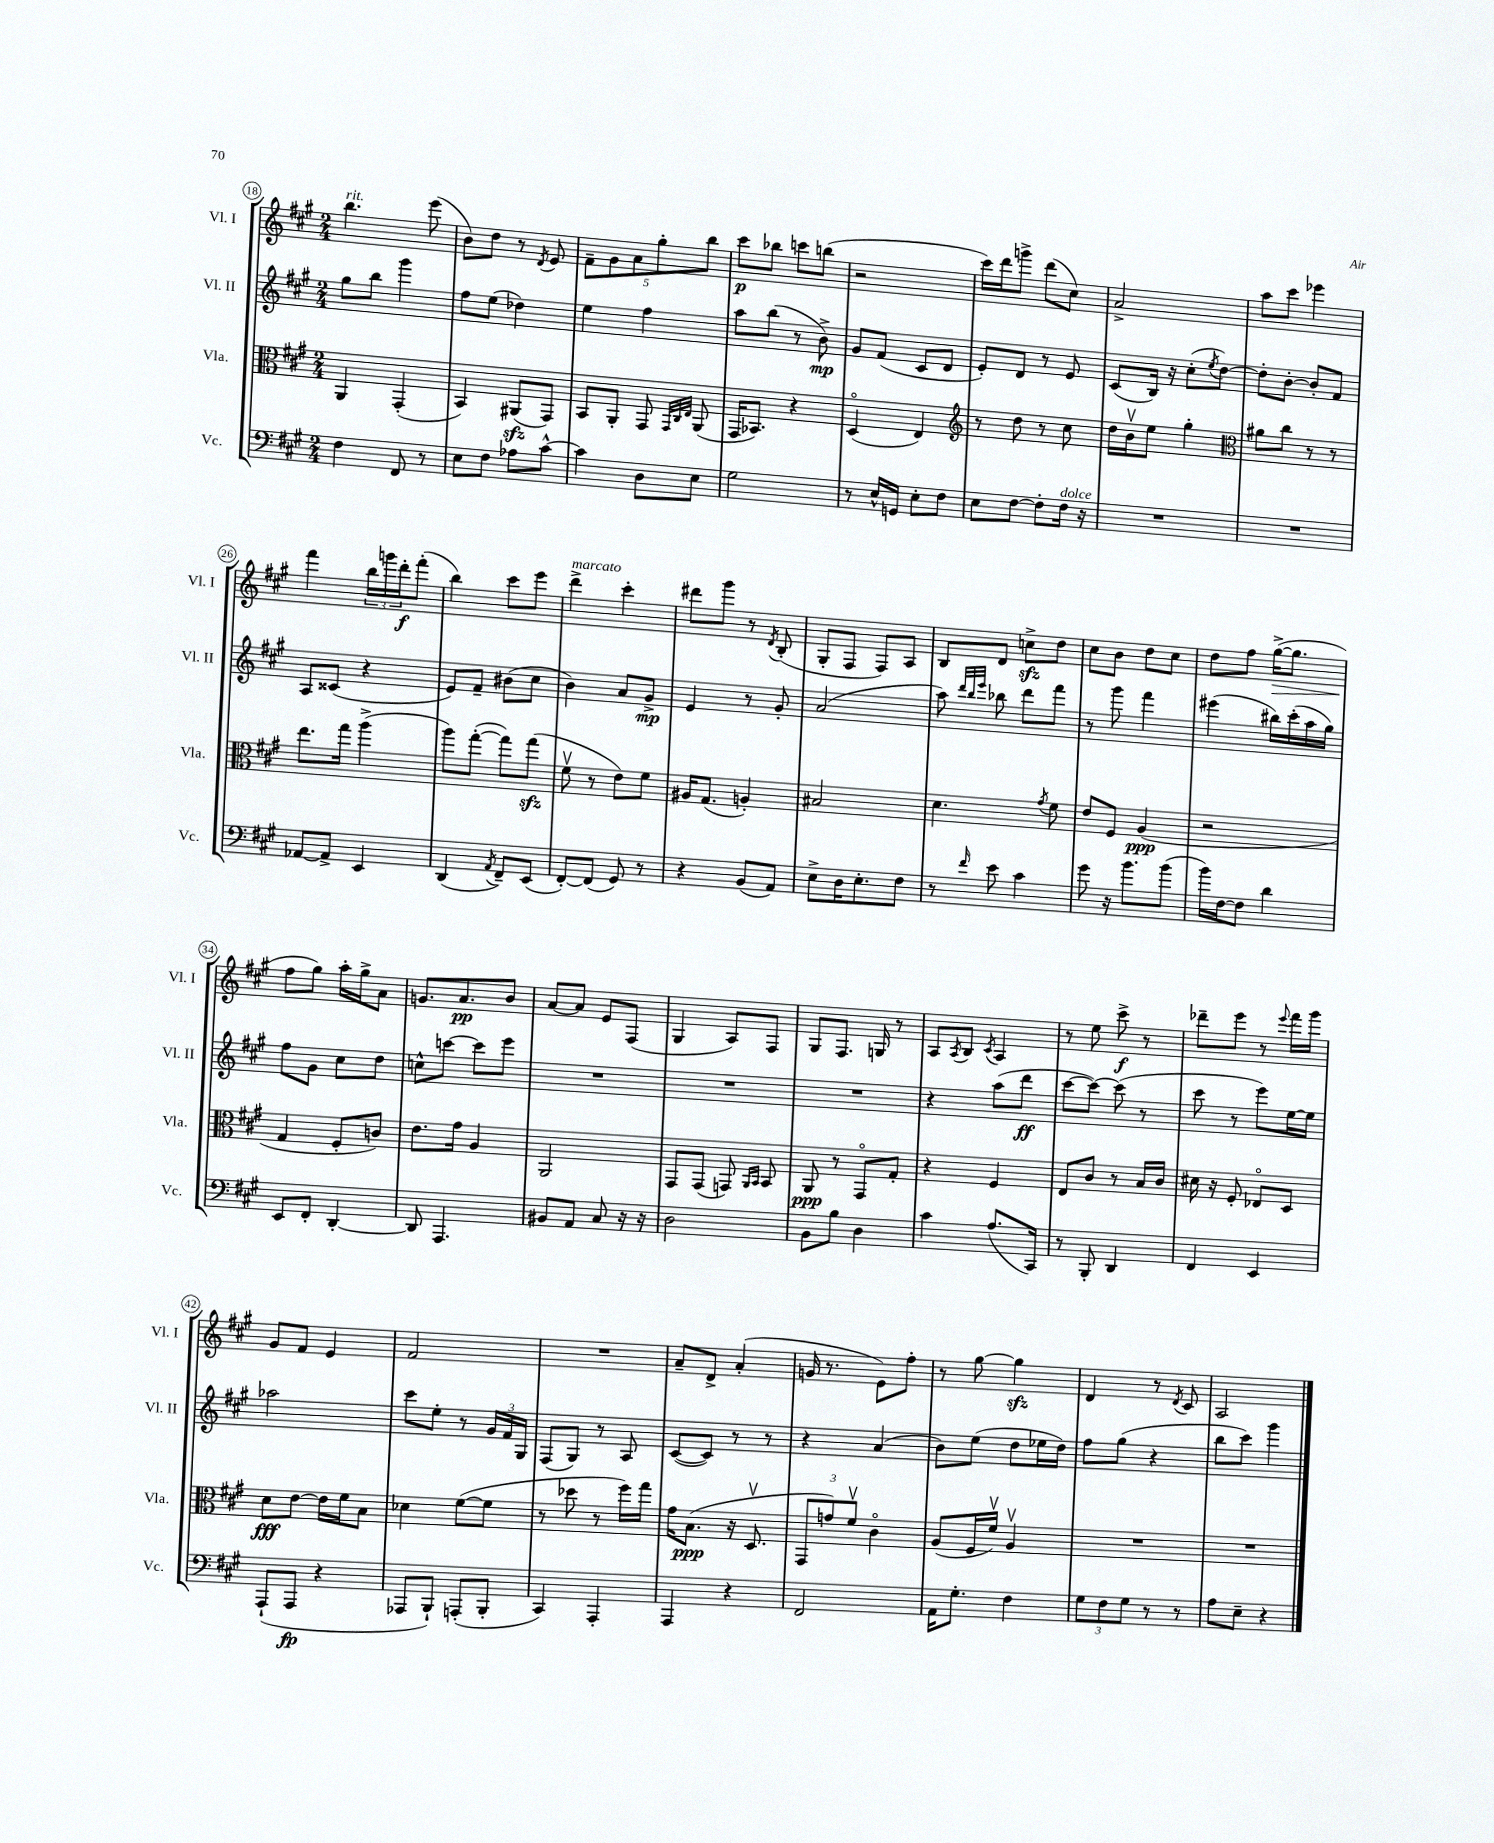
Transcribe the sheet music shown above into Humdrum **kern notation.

**kern	**kern	**kern	**kern
*staff4	*staff3	*staff2	*staff1
*clefF4	*clefC3	*clefG2	*clefG2
*k[f#c#g#]	*k[f#c#g#]	*k[f#c#g#]	*k[f#c#g#]
*M2/4	*M2/4	*M2/4	*M2/4
4F#	4AA	8gg#	4.bb
.	.	8bb	.
8FF#	(4GG#'	4ggg#	.
8r	.	.	(8eee
=	=	=	=
8E	4BB)	8ff#	8b)
8F#	.	(8ee	8dd
8A-	(8AA#	4dd-)	8r
.	.	.	8qd
[8c#^^	8GG#)	.	8e
=	=	=	=
4c#]	8BB	4ee	10f#~
.	.	.	10g#
.	8AA'	.	.
.	.	.	10a
8D	8GG#	4ff#	.
.	.	.	10gg#'
.	32qqGG#	.	.
.	32qqC#	.	.
.	32qqE	.	.
8E	(8AA	.	.
.	.	.	10bb
=	=	=	=
2G#	16GG#	8aa	8ccc#
.	8.BB-)	.	.
.	.	(8bb	8bb-
.	4r	8r	8ccc
.	.	8b^)	(8bb
=	=	=	=
8r	(4Do	8g#	2r
16E^^	.	(8f#	.
16GG	.	.	.
8E'	4E)	8c#	.
8F#	.	8d	.
=	=	=	=
*	*clefG2	*	*
8E	8r	8e')	16ccc#)
.	.	.	16ddd
[8F#	8dd	8d	8ggg^
8F#']	8r	8r	(8ddd
16F#	8cc#	8e	8cc#)
16r	.	.	.
=	=	=	=
2r	16dd	(8c#	2a^
.	16bv	.	.
.	8ee	16B)	.
.	.	16r	.
.	4gg#'	(8cc#'	.
.	.	8qee	.
.	.	[8dd)	.
=	=	=	=
*	*clefC3	*	*
2r	8a#	8dd']	8aa
.	8cc#	[8b'	8ccc#
.	8r	8b']	4eee-
.	8r	8f#	.
=	=	=	=
[8AA-	8.ee	8A	4fff#
8AA-^]	.	(8c##	.
.	16gg#	.	.
4EE	(4aa^	4r	24bb
.	.	.	24ggg
.	.	.	24ddd'
.	.	.	(8fff#'
=	=	=	=
(4DD	8aa)	8e)	4bb)
.	([8gg#'	8f#~	.
8qAA	.	.	.
8FF#~)	8gg#])	(8b#	8ccc#
(8EE	(8gg#	8cc#	8eee
=	=	=	=
[8FF#')	8f#v	4b)	4ddd^
(8FF#]	8r	.	.
8GG#)	8e)	8a	4ccc#'
8r	8f#	8g#^	.
=	=	=	=
4r	16A#	4e	8ddd#
.	(8.G#	.	.
.	.	.	8ggg#
(8BB	4A')	8r	8r
.	.	.	8qd
8AA)	.	8g#'	(8B'
=	=	=	=
8E^	2B#	(2a	8G#'
16D	.	.	8F#
8.E'	.	.	.
.	.	.	8F#)
8F#	.	.	8A
=	=	=	=
8r	4.d	8aa)	8B
.	.	32qqddd	.
.	.	32qqbb	.
16qqf#	.	32qqeee	.
8e	.	8bb-	8d
4c#	.	8ddd	8cc^
.	8qg#	.	.
.	8f#	8fff#	8dd
=	=	=	=
8g#	8e	8r	8cc#
16r	8F#	8ggg#	8b
8.b	.	.	.
.	(4A	4fff#	8dd
(8b	.	.	8cc#
=	=	=	=
16b)	2r	(4eee#	8dd
[16F#	.	.	.
8F#]	.	.	8ff#
4d	.	16bb#)	([16gg#^
.	.	(16ccc#'	8.gg#]
.	.	16aa	.
.	.	16gg#)	.
=	=	=	=
8EE	4G#	8ff#	8ff#
8FF#'	.	8g#	8gg#)
[4DD'	8F#'	8cc#	16aa'
.	.	.	16gg#^
.	8c)	8dd	8a
=	=	=	=
8DD]	8.e	8cc^^	8.g
4.AAA	.	[8ccc	.
.	16g#	.	8.a
.	4A	8ccc]	.
.	.	8eee	8b
=	=	=	=
8BB#	2AA	2r	[8a
8AA	.	.	8a]
8C#	.	.	8e
16r	.	.	(8F#
16r	.	.	.
=	=	=	=
2D	8GG#	2r	4G#
.	(8GG#	.	.
.	8GG)	.	8A)
.	16qqAA	.	.
.	16qqBB	.	.
.	8BB	.	8F#
=	=	=	=
8BB	8AA	2r	8G#
8B	8r	.	8.F#
4D	8GG#o	.	.
.	.	.	16G
.	8G#'	.	8r
=	=	=	=
4c#	4r	4r	8A
.	.	.	8qA
.	.	.	8B
.	.	.	8qc#
(8.A	4F#	(8aa	4A
.	.	8ddd	.
16CC#)	.	.	.
=	=	=	=
8r	8E	[8ccc#	8r
8BBB'	8c#	8ccc#_)	8ee
4DD	8r	(8ccc#]	8ccc#^
.	16B	8r	8r
.	16c#	.	.
=	=	=	=
4FF#	16d#	8ccc#	8ddd-~
.	16r	.	.
.	8F#'	8r	8eee
4EE	8E-o	8eee)	8r
.	.	.	8qqeee
.	8D	[16ee	16fff#
.	.	16ee]	16ggg#
=	=	=	=
(8AAA`	8d	2aa-	8g#
8AAA	[8e	.	8f#
4r	16e]	.	4e
.	16f#	.	.
.	8B	.	.
=	=	=	=
8AAA-	4d-	8ccc#	2f#
8BBB`)	.	8ee'	.
(8AAA'	([8f#	8r	.
8BBB'	8f#]	24g#	.
.	.	24f#	.
.	.	24G#	.
=	=	=	=
4CC#)	8r	(8F#	2r
.	8dd-	8G#)	.
4AAA'	8r	8r	.
.	16ff#)	8A	.
.	16gg#	.	.
=	=	=	=
4AAA	16g#	([8c#	8a~
.	(8.B	.	.
.	.	8c#])	8d^
4r	16r	8r	(4a'
.	8.Dv	.	.
.	.	8r	.
=	=	=	=
2FF#	12GG#	4r	16g
.	.	.	8.r
.	12g)	.	.
.	12f#v	.	.
.	4c#o	(4a	8e)
.	.	.	8ff#'
=	=	=	=
16AA	(8A	8b)	8r
8.G#'	.	.	.
.	16F#	(8ee	[8gg#
.	16f#v)	.	.
4F#	4Av	8dd	4gg#]
.	.	16ee-	.
.	.	16dd)	.
=	=	=	=
12G#	2r	8ff#	4d
12F#	.	.	.
.	.	(8gg#	.
12G#	.	.	.
8r	.	4r	8r
.	.	.	8qd
8r	.	.	8c#
=	=	=	=
8A	2r	8bb	2A
8E~	.	8ccc#)	.
4r	.	4ggg#	.
==	==	==	==
*-	*-	*-	*-
